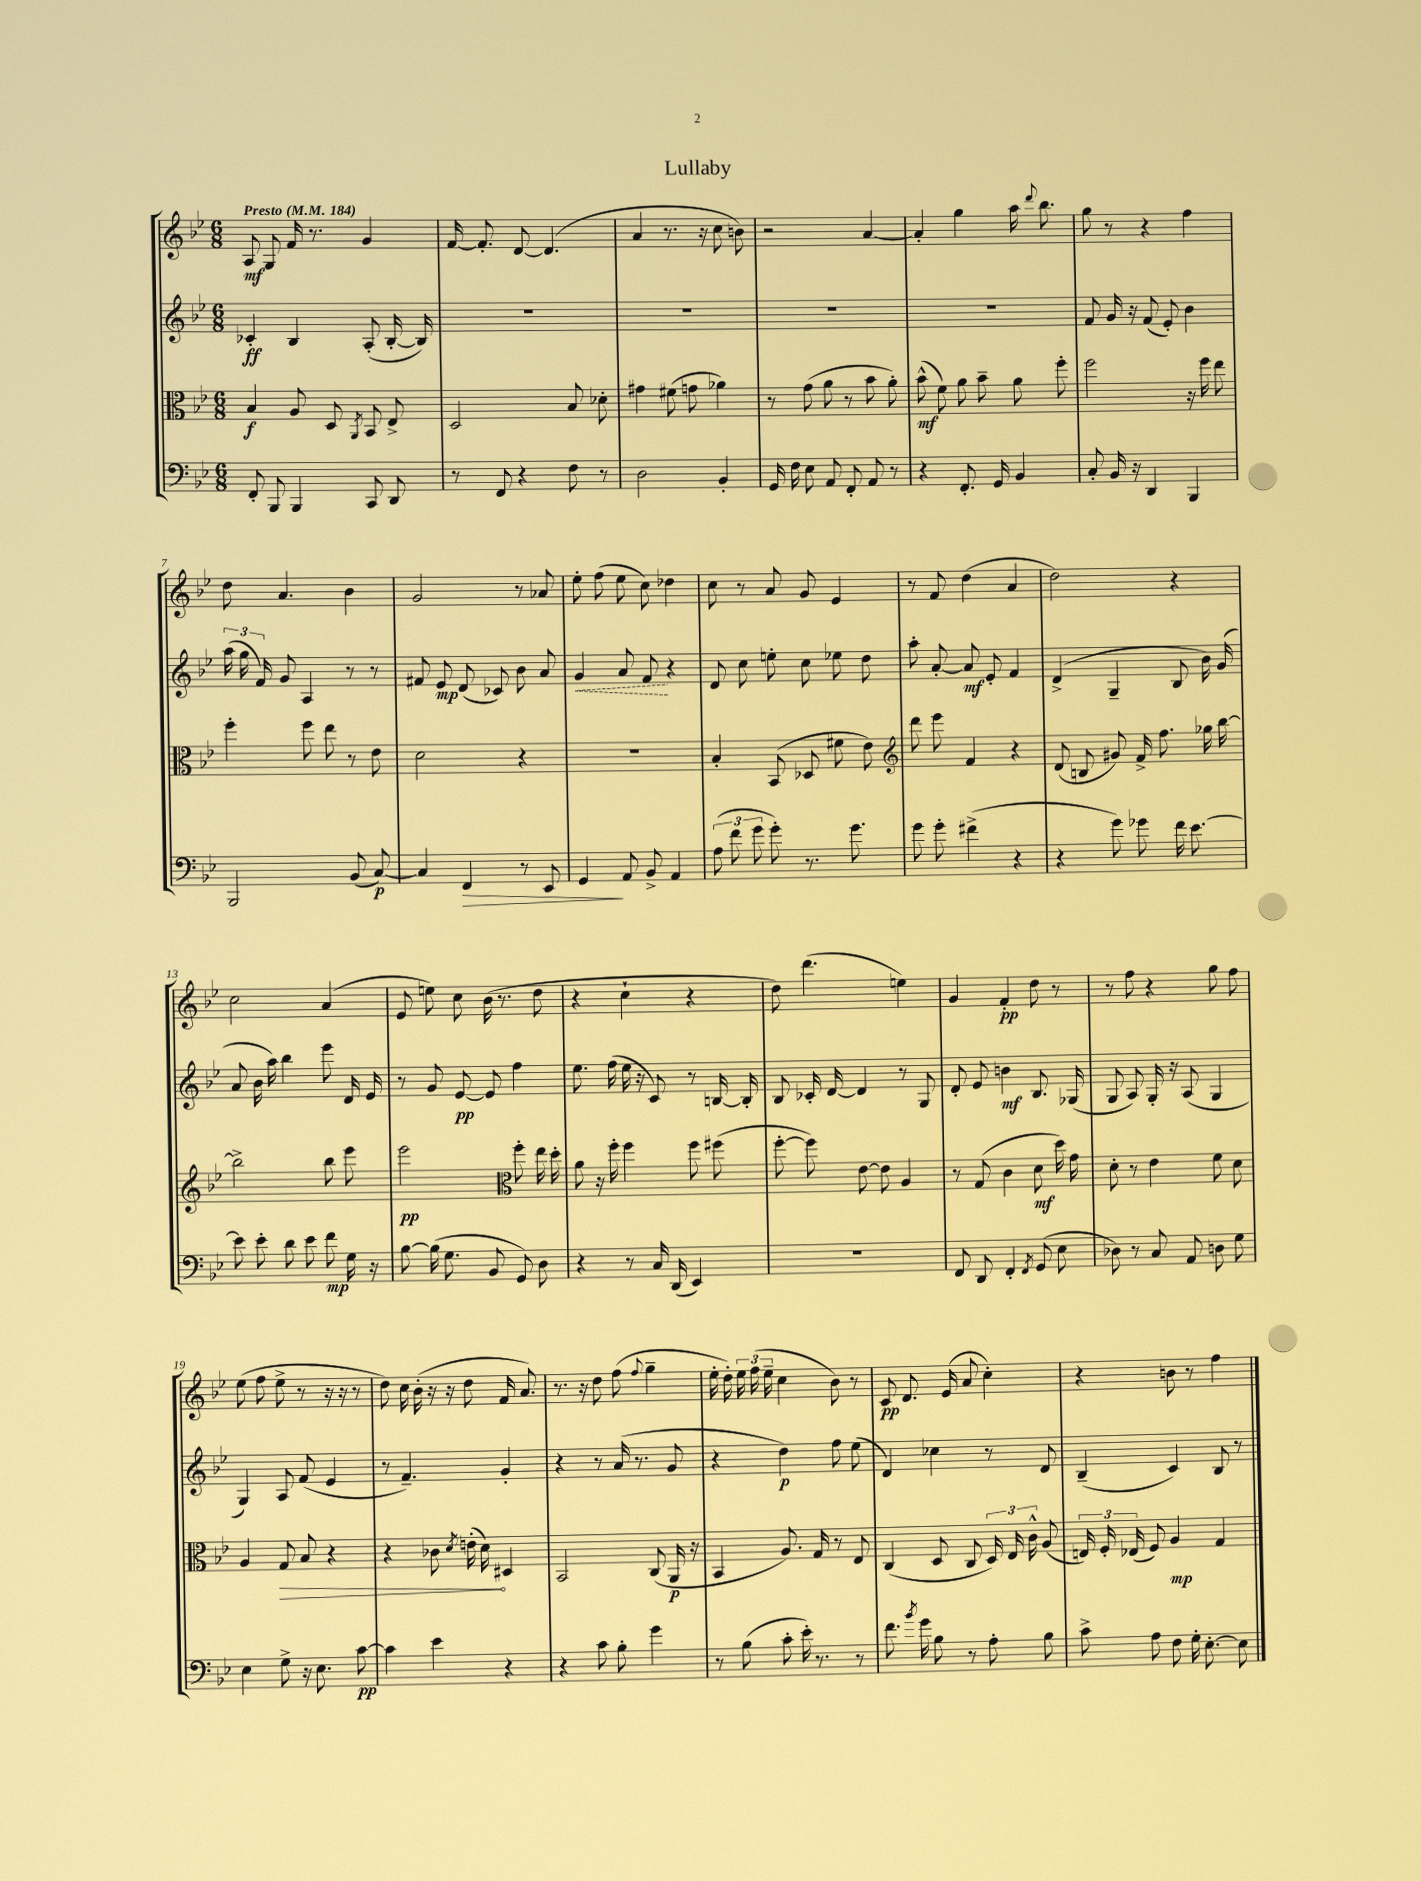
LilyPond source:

\header { title = "Lullaby" }
<<
\new StaffGroup <<
\new Staff = "s0" {
    \clef treble \key bes \major \numericTimeSignature \time 6/8 \tempo "Presto" 4 = 184
    \autoBeamOff a8\mf g8 f'16 r8. g'4 |
    f'16~ f'8.-. d'8~ d'4.( |
    a'4 r8. r16 c''8 b'8) |
    r2 a'4~ |
    a'4-. g''4 a''16 \appoggiatura { d'''8 } bes''8. |
    g''8 r8 r4 f''4 |
    d''8 a'4. bes'4 |
    g'2 r8 aes'8 |
    ees''8-. f''8( ees''8 c''8) des''4 |
    c''8 r8 a'8 g'8 ees'4 |
    r8 f'8 d''4( a'4 |
    d''2) r4 |
    c''2 a'4( |
    ees'8 e''8) c''8 bes'16( r8. d''8 |
    r4 c''4-! r4 |
    d''8) d'''4.( e''4) |
    g'4 f'4-.\pp d''8 r8 |
    r8 f''8 r4 g''8 f''8 |
    ees''8( f''8 ees''8-> r8 r16 r16 r8 |
    d''8) c''16 bes'16-.( r16 r16 d''8 f'16 a'8.) |
    r8. r16 d''8 f''8( \appoggiatura { f''8 } g''4-- |
    ees''16-. d''16-.) \tuplet 3/2 { ees''16 f''16( ees''16-- } c''4 bes'8) r8 |
    c'8\pp d'8. ees'16( a'8 c''4-.) |
    r4 b'8 r8 f''4 \bar "|." |
}
\new Staff = "s1" {
    \clef treble \key bes \major \numericTimeSignature \time 6/8
    \autoBeamOff ces'4-.\ff bes4 a8-.( bes16~-. bes16) |
    R2. |
    R2. |
    R2. |
    R2. |
    f'8 g'16 r16 f'8( ees'8-.) bes'4 |
    \tuplet 3/2 { a''16( g''16 f'16) } g'8 a4 r8 r8 |
    fis'8 ees'8\mp d'8( ces'8) bes'8 a'8 |
    \once \override Hairpin.style = #'dashed-line g'4\< a'8 f'8\! r4 |
    d'8 c''8 e''8-. c''8 ees''8 d''8 |
    a''8-. a'8~-. a'8\mf ees'8-. f'4 |
    d'4->( g4-- bes8 bes'16) g'16( |
    a'8 bes'16 a''16) bes''4 ees'''8 d'16 ees'16 |
    r8 g'8 ees'8~\pp ees'8 f''4 |
    ees''8. f''16( ees''16 r16 c'8) r8 b16~ b16-. |
    bes8 ces'16-. d'16~ d'4 r8 g8 |
    d'8-. ees'8 b'4\mf bes8. ges16( |
    g8 a8) g16-. r16 a8( g4 |
    g4) a8 f'8( ees'4 |
    r8 f'4.--) g'4-. |
    r4 r8 a'16( r8. g'8 |
    r4 d''4\p) f''8 ees''8( |
    d'4) ces''4 r8 d'8 |
    bes4--( c'4) bes8 r8 \bar "|." |
}
\new Staff = "s2" {
    \clef alto \key bes \major \numericTimeSignature \time 6/8
    \autoBeamOff bes4\f a8 d8 \acciaccatura { a,8 } bes,8 ees8-> |
    d2 bes8 des'8-. |
    gis'4 fis'8( g'8 aes'4) |
    r8 g'8( a'8 r8 bes'8 a'8-.) |
    bes'8-^\mf( f'8) a'8 bes'8-- a'8 f''8-. |
    f''2 r16 f''16 ees''8 |
    f''4-. f''8 ees''8 r8 ees'8 |
    d'2 r4 |
    R2. |
    bes4-. bes,8( des8 fis'8 ees'8) |
    \clef treble d'''8 ees'''8 f'4 r4 |
    d'8( b8 gis'8) f'16-> f''8. ges''16 bes''16~ |
    bes''2-> bes''8 ees'''8 |
    ees'''2\pp \clef alto f''8-. ees''16 d''16-. |
    a'8 r16 f''16-. f''4 f''8 fis''8( |
    f''8~-. f''8) ees'8~ ees'8 a4 |
    r8 g8( c'4 d'8\mf d''16) g'16 |
    d'8-. r8 ees'4 f'8 d'8 |
    a4 \once \override Hairpin.circled-tip = ##t g8\> bes8 r4 |
    r4 ces'8 \acciaccatura { d'8 } e'16-.( d'16\!) dis4 |
    bes,2 c8( a,16\p r16 |
    bes,4 a8.) g16 r8 ees8 |
    c4( d8 c8 \tuplet 3/2 { d16) ees16 c'16-^ } a8( |
    \tuplet 3/2 { e16) f16-. ees16( } f8) a4\mp g4 \bar "|." |
}
\new Staff = "s3" {
    \clef bass \key bes \major \numericTimeSignature \time 6/8
    \autoBeamOff f,8-. bes,,8 bes,,4 c,8 d,8 |
    r8 f,8 r4 f8 r8 |
    d2 bes,4-. |
    g,16 f16 ees8 a,8 f,8-. a,8 r8 |
    r4 f,8.-. g,16 bes,4 |
    c8-. bes,16 r16 d,4 bes,,4 |
    bes,,2 bes,8( c8~\p) |
    c4 f,4\> r8 ees,8 |
    g,4\! a,8 bes,8-> a,4 |
    \tuplet 3/2 { a8( f'8 g'8 } g'8-.) r8. g'8. |
    g'8 g'8-. fis'4->( r4 |
    r4 g'8) ges'8 f'16 ees'8.~ |
    ees'8 ees'8-. d'8 ees'8 f'8\mp g16 r16 |
    bes8~ bes16( g8. bes,8 g,8) d8 |
    r4 r8 c16 d,16( ees,4) |
    R2. |
    f,8 d,8 f,4-. \acciaccatura { f,8 } g,8( ees8 |
    des8) r8 c8 a,8 d8 g8 |
    ees4 g8-> r16 ees8. c'8~\pp |
    c'4 ees'4 r4 |
    r4 c'8 bes8-. g'4 |
    r8 bes8( c'8-. ees'16-.) r8. r8 |
    f'8. \acciaccatura { bes'8 } g'16 bes8 r8 a8-. bes8 |
    c'8-> a8 f8 g16-. ees8.~-. ees8 \bar "|." |
}
>>
>>
